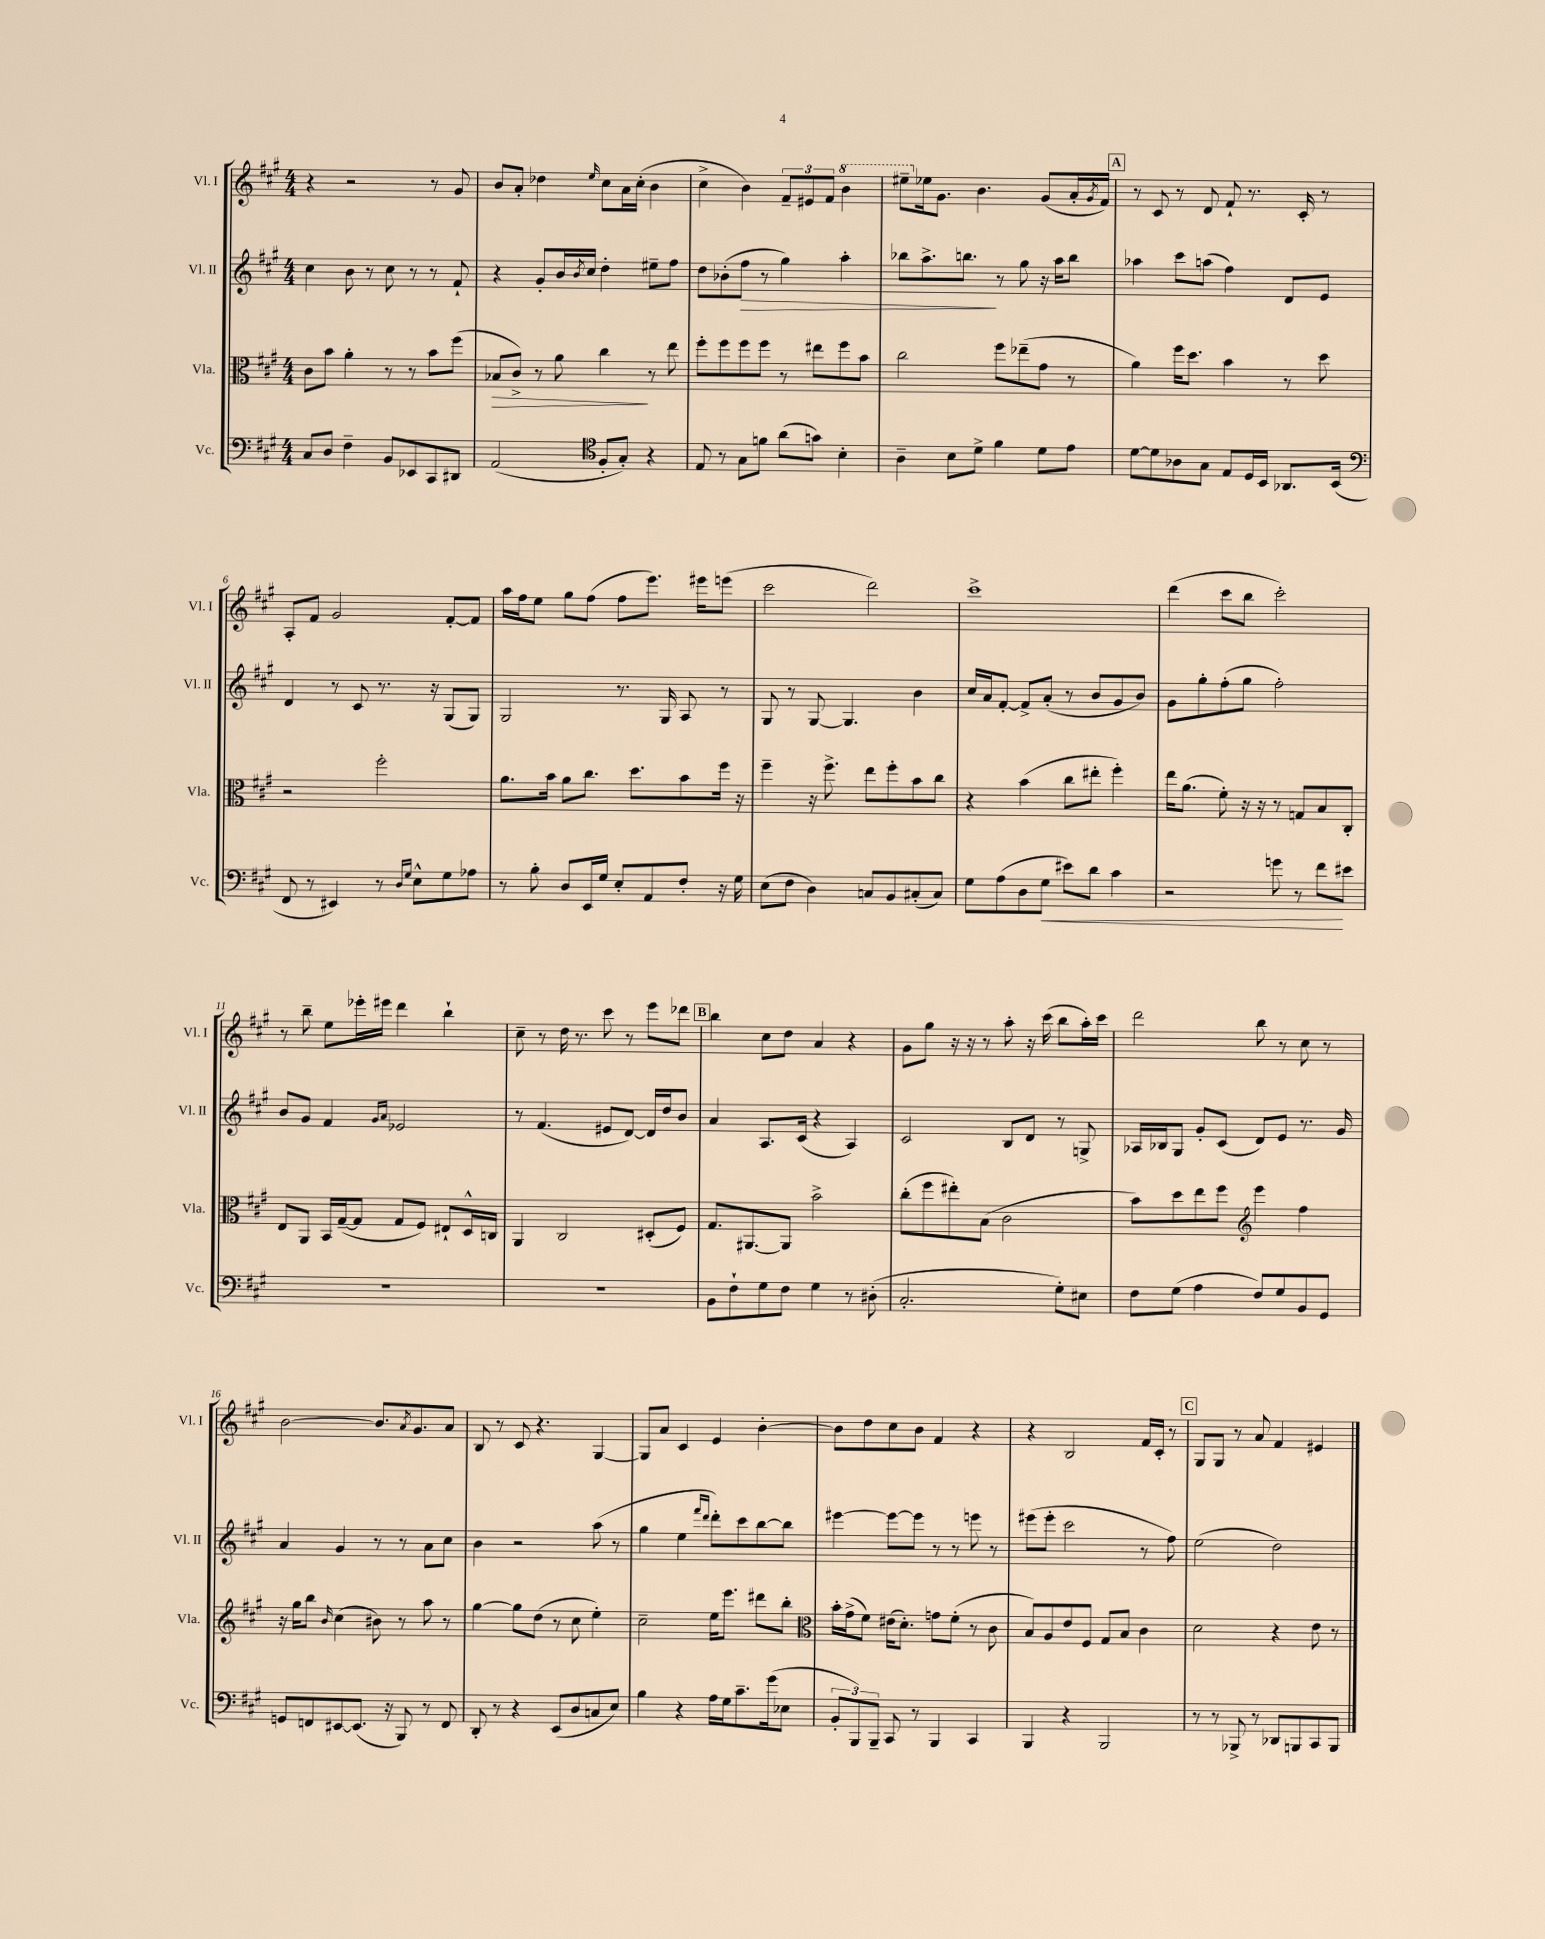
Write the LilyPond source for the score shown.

<<
\new StaffGroup <<
\new Staff = "s0" \with { instrumentName = "Vl. I" shortInstrumentName = "Vl. I" } {
    \clef treble \key a \major \numericTimeSignature \time 4/4
    r4 r2 r8 gis'8 |
    b'8 a'8-. des''4 \grace { e''16 } cis''8 a'16 cis''16-.( b'4 |
    cis''4-> b'4) \tuplet 3/2 { fis'8-- eis'8 fis'8 } \ottava #1 b''4 |
    eis'''8-- \ottava #0 ees''16 gis'8. b'4. gis'8( a'16-. \acciaccatura { gis'8 } fis'16) |
    \mark \markup { \box "A" } r8 cis'8 r8 d'8 fis'8-! r8. cis'16-. r8 |
    a8-. fis'8 gis'2 fis'8~-. fis'8 |
    a''16 fis''16 e''8 gis''8 fis''8( fis''8 e'''8.) eis'''16 e'''8( |
    cis'''2 d'''2) |
    cis'''1-> |
    d'''4( cis'''8 b''8 cis'''2-.) |
    r8 b''8-- e''8 ees'''16-. eis'''16 d'''4 b''4-! |
    cis''8-- r8 d''16 r8. cis'''8 r8 e'''8 des'''8 |
    \mark \markup { \box "B" } b''4 cis''8 d''8 a'4 r4 |
    gis'8 gis''8 r16 r16 r8 a''8-. r16 cis'''16( b''8 a''16-.) cis'''16 |
    d'''2 b''8 r8 cis''8 r8 |
    b'2~ b'8. \acciaccatura { a'8 } gis'8. a'8 |
    b8 r8 cis'8 r4. gis4~ |
    gis8 a'8 cis'4 e'4 b'4~-. |
    b'8 d''8 cis''8 b'8 fis'4 r4 |
    r4 b2 fis'16 cis'16-. r8 |
    \mark \markup { \box "C" } gis8 gis8 r8 a'8 fis'4 eis'4 \bar "|." |
}
\new Staff = "s1" \with { instrumentName = "Vl. II" shortInstrumentName = "Vl. II" } {
    \clef treble \key a \major \numericTimeSignature \time 4/4
    cis''4 b'8 r8 cis''8 r8 r8 fis'8-! |
    r4 gis'8-. b'16 \acciaccatura { b'8 } cis''16 d''4-. eis''8-- fis''8 |
    d''8 bes'8-.( fis''8\> r8 gis''4) a''4-. |
    bes''8 a''8.-> b''8.\! r8 gis''8 r16 a''16 b''8 |
    \mark \markup { \box "A" } aes''4 cis'''8 a''8( fis''4) d'8 e'8 |
    d'4 r8 cis'8 r8. r16 gis8( gis8) |
    gis2 r8. gis16 a8 r8 |
    gis8 r8 gis8~ gis4. b'4 |
    cis''16 a'16 fis'8~-. fis'8-> a'8-.( r8 b'8 gis'8 b'8) |
    gis'8 gis''8-. fis''8-.( gis''8 fis''2-.) |
    b'8 gis'8 fis'4 \grace { gis'16 a'16 } ees'2 |
    r8 fis'4.( eis'8 d'8~) d'16 d''16 b'8 |
    \mark \markup { \box "B" } a'4 a8. cis'16( r4 a4) |
    cis'2 b8 d'8 r8 g8-> |
    aes16 bes16 gis8 gis'8-. cis'8( d'8) e'8 r8. gis'16 |
    a'4 gis'4 r8 r8 a'8 cis''8 |
    b'4 r2 a''8( r8 |
    gis''4 e''4 \grace { fis'''16 d'''16 } d'''8-.) cis'''8 b''8~ b''8 |
    eis'''4~ eis'''8~ eis'''8 r8 r8 e'''8 r8 |
    eis'''8( eis'''8-. cis'''2 r8 fis''8) |
    \mark \markup { \box "C" } e''2( d''2) \bar "|." |
}
\new Staff = "s2" \with { instrumentName = "Vla." shortInstrumentName = "Vla." } {
    \clef alto \key a \major \numericTimeSignature \time 4/4
    cis'8 b'8 a'4-. r8 r8 b'8 fis''8( |
    bes8\> cis'8->) r8 a'8 cis''4\! r8 e''8 |
    fis''8-. fis''8 fis''8 fis''8 r8 eis''8 fis''8 b'8 |
    cis''2 fis''8 ees''8--( gis'8 r8 |
    \mark \markup { \box "A" } a'4) fis''16 d''8. b'4 r8 d''8 |
    r2 fis''2-. |
    a'8. b'16 a'8 cis''8. d''8. b'8 fis''16 r16 |
    fis''4-- r16 fis''8.-> e''8 fis''8-. b'8 cis''8 |
    r4 b'4( cis''8 eis''8-. fis''4-.) |
    e''16 a'8.( fis'8-.) r16 r16 r8 g8 b8 cis8-. |
    e8 a,8 b,16 gis16~--( gis8 gis8 fis8) eis8-! d16-^ c16 |
    a,4 cis2 dis8-.( fis8) |
    \mark \markup { \box "B" } gis8. ais,8.~ ais,8 b'2-> |
    cis''8-.( fis''8 eis''8-.) b8( cis'2 |
    b'8) d''8 e''8 fis''8 \clef treble e'''4 fis''4 |
    r16 gis''16 b''8 \grace { b'16 } cis''4( bis'8) r8 a''8 r8 |
    gis''4~ gis''8 d''8( r8 cis''8 e''4-.) |
    cis''2-- e''16 e'''8. dis'''8 b''8-. |
    \clef alto b'16-. gis'16->( fis'8) eis'16( d'8.-.) g'8 fis'8-.( r8 cis'8 |
    b8) a8 e'8 fis8 gis8 b8 cis'4 |
    \mark \markup { \box "C" } d'2 r4 e'8 r8 \bar "|." |
}
\new Staff = "s3" \with { instrumentName = "Vc." shortInstrumentName = "Vc." } {
    \clef bass \key a \major \numericTimeSignature \time 4/4
    cis8 d8 fis4-- b,8 ees,8 cis,8 dis,8 |
    a,2( \clef tenor fis8-. gis8-.) r4 |
    e8 r8 gis8 f'8 a'8( g'8) b4-. |
    a4-- b8 d'8-> fis'4 d'8 e'8 |
    \mark \markup { \box "A" } d'8~ d'8 aes8 gis8 e8 d16 b,16 aes,8. b,16( |
    \clef bass fis,8 r8 eis,4) r8 \grace { d16 gis16 } e8-^ gis8 aes8 |
    r8 b8-. d8 e,16 gis16 e8-. a,8 fis8-. r16 gis16 |
    e8( fis8 d4) c8 b,8 cis8-.( cis8) |
    gis8 a8( d8 gis8\< eis'8) d'8 cis'4 |
    r2 g'8 r8 fis'8\! eis'8 |
    R1 |
    R1 |
    \mark \markup { \box "B" } b,8 fis8-! gis8 fis8 gis4 r8 dis8-.( |
    cis2.-. gis8-.) eis8 |
    fis8 gis8( a4 fis8) gis8 b,8 gis,8 |
    g,8 f,8 eis,8~ eis,8.( r16 b,,8) r8 f,8 |
    d,8-. r8 r4 e,8( d8 c8 e8) |
    b4 r4 a16 gis16 cis'8.-- gis'16( ees8 |
    \tuplet 3/2 { b,8-. b,,8) b,,8-- } cis,8 r8 b,,4 cis,4 |
    b,,4 r4 b,,2 |
    \mark \markup { \box "C" } r8 r8 bes,,8-> r8 des,8 b,,8 cis,8 b,,8 \bar "|." |
}
>>
>>
